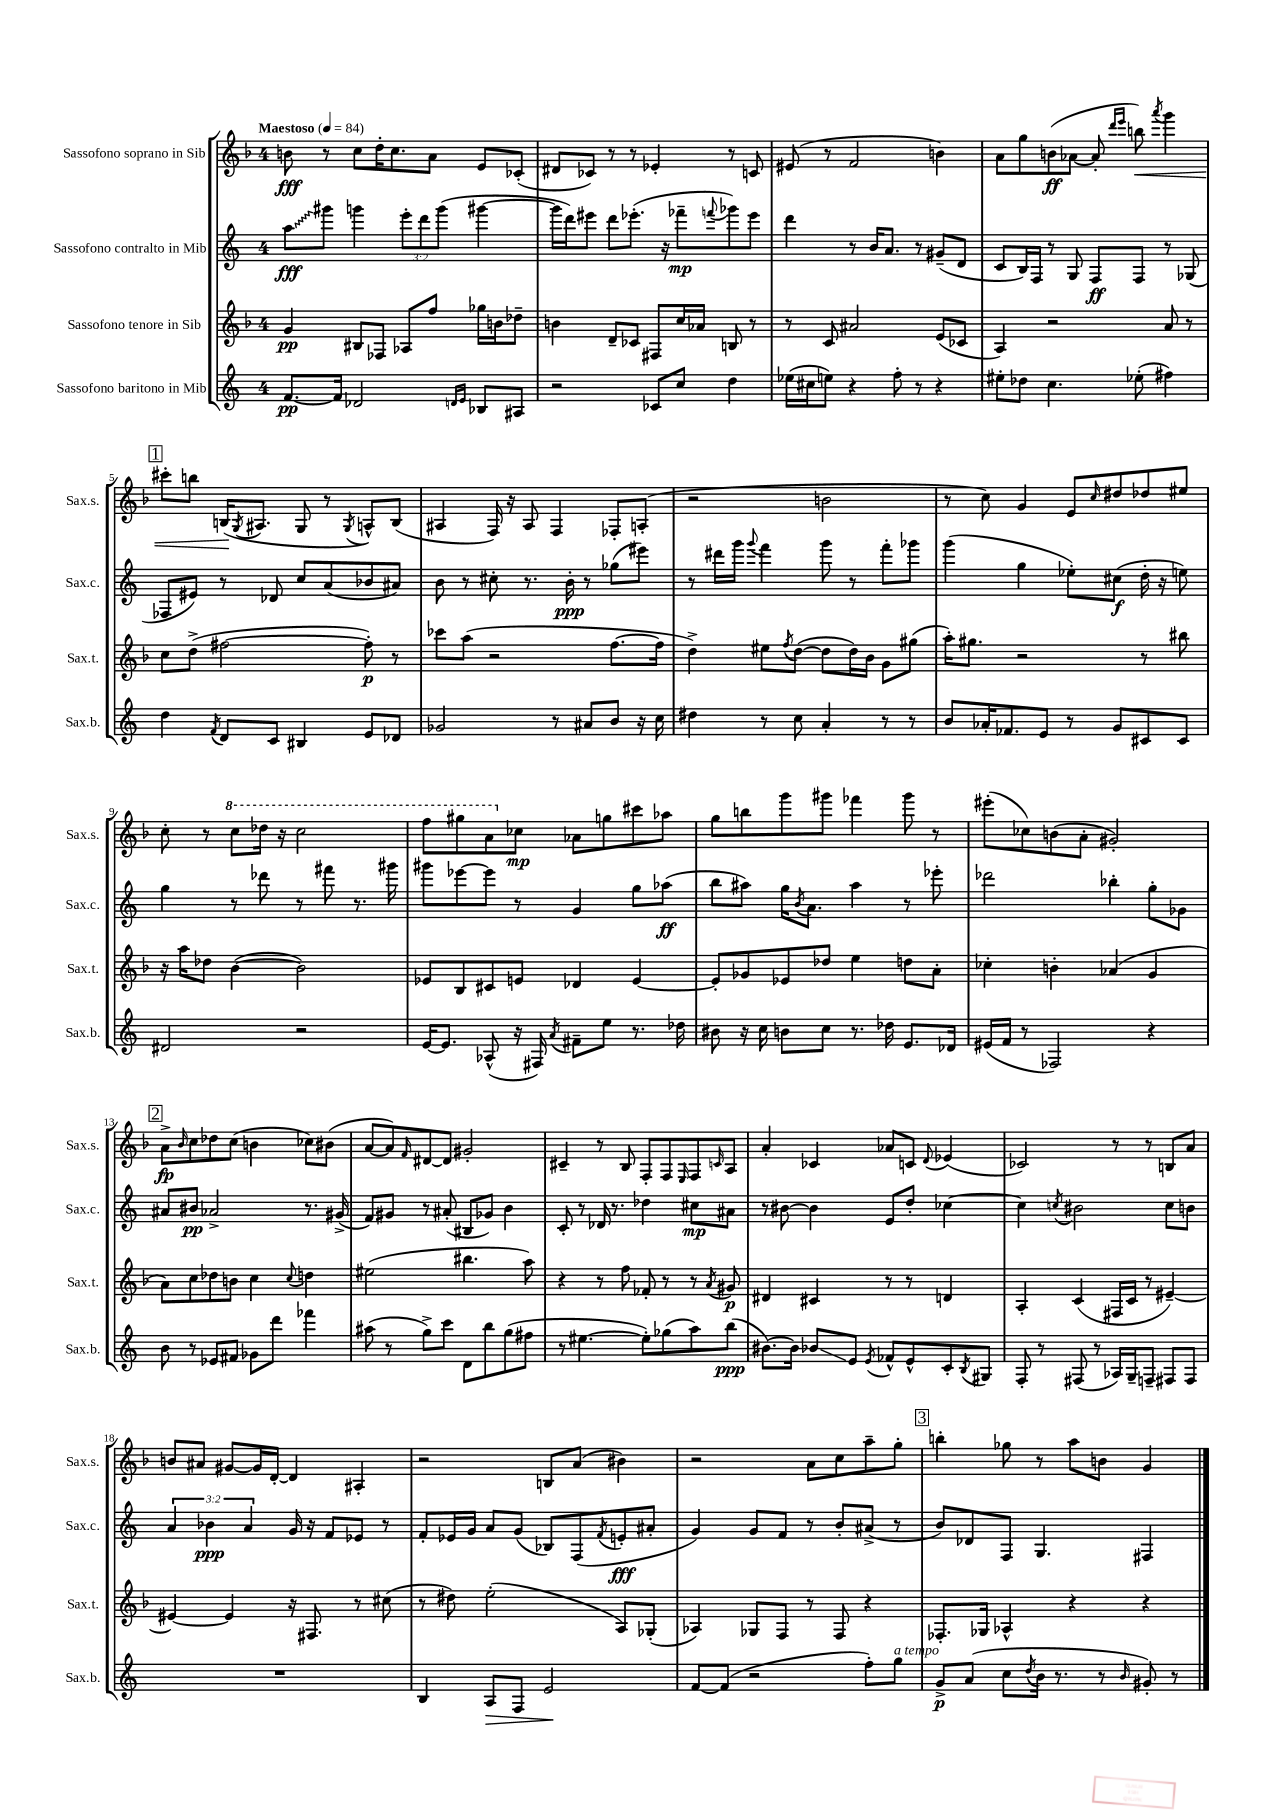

**kern	**kern	**kern	**kern
*staff4	*staff3	*staff2	*staff1
*clefG2	*clefG2	*clefG2	*clefG2
*k[]	*k[b-]	*k[]	*k[b-]
*M4/4	*M4/4	*M4/4	*M4/4
*MM84	*MM84	*MM84	*MM84
[8.f	4g	8aa	8b
.	.	8ggg#	8r
16f]	.	.	.
2d-	8B#	4ggg	8cc
.	8F-	.	16dd'
.	.	.	8.cc
.	8A-	12eee'	.
.	.	12ddd	.
.	8ff	.	8a
.	.	(12ggg	.
16qqd	.	.	.
16qqe	.	.	.
8B-	16gg-	[4ggg#	8e
.	16b	.	.
8A#	8dd-~	.	(8c-'
=	=	=	=
2r	4b	16ggg#]	8d#
.	.	16ddd)	.
.	.	8eee#	8c-)
.	8d~	8ddd	8r
.	8c-	(8.eee-'	8r
8c-	8F#	.	4e-'
.	.	16r	.
8cc	16cc	8fff-~	.
.	16a-	.	.
.	.	8qqfff	.
4dd	8B	8ggg-)	8r
.	8r	8eee-	8c
=	=	=	=
(16ee-	8r	4ddd	(8e#
16cc#	.	.	.
8ee)	8c	.	8r
4r	2a#	8r	2f
.	.	16b	.
.	.	8.a	.
8ff'	.	.	.
8r	.	8r	.
4r	(8e	(8g#~	4b)
.	8c-	8d	.
=	=	=	=
8ee#'	4A)	8c	8a
8dd-	.	16B)	8gg
.	.	16F	.
4.cc	2r	8r	(8b
.	.	8G	[8a-
.	.	8F	8a-']
.	.	.	16qqddd
.	.	.	16qqeee
(8ee-'	.	8F	8bb)
.	.	.	8qaaa
4ff#)	8a	8r	4ggg
.	8r	(8G-	.
=	=	=	=
4dd	8cc	8F-	8ccc#'
.	(8dd^	8e#)	8bb
8qf	.	.	.
8d	[2ff#	8r	(16B
.	.	.	8qG
.	.	.	8.A#
8c	.	8d-	.
4B#	.	8cc	8G
.	.	(8a	8r
.	.	.	8qG
8e	8ff#'])	8b-	8A^^)
8d-	8r	8a#)	(8B
=	=	=	=
2g-	8ccc-	8b	4A#
.	(8aa	8r	.
.	2r	8cc#'	16F)
.	.	.	16r
.	.	8.r	8A#
8r	.	.	4F
.	.	16b'	.
8a#	.	8r	.
8b	[8.ff	(8gg-	8F-'
16r	.	8eee#)	(8A'
16cc	16ff]	.	.
=	=	=	=
4dd#	4dd^)	8r	2r
.	.	16ddd#	.
.	.	16ggg	.
.	.	8qqggg	.
8r	8ee#	4fff	.
.	8qff	.	.
8cc	([8dd	.	.
4a'	8dd]	8ggg	2b
.	16dd)	8r	.
.	16b-	.	.
8r	8g	8fff'	.
8r	(8gg#	8ggg-	.
=	=	=	=
8b	16aa')	(4ggg	8r
.	8.gg#	.	.
16a-'	.	.	8cc)
8.f-	.	.	.
.	2r	4gg	4g
8e	.	.	.
8r	.	8ee-')	8e
.	.	.	16qqcc
8g	.	(8cc#	8dd#
8c#	8r	16dd'	8dd-
.	.	16r	.
8c#	8bb#	8ee)	8ee#
=	=	=	=
2d#	16r	4gg	8cc'
.	16aa	.	.
.	8dd-	.	8r
.	([4b-	8r	8ccc
.	.	8ddd-	16ddd-
.	.	.	16r
2r	2b-])	8r	2ccc
.	.	8fff#	.
.	.	8.r	.
.	.	16ggg#	.
=	=	=	=
[16e	8e-	8ggg#	8fff
8.e]	.	.	.
.	8B-	[8eee-	8ggg#
(8A-^^	8c#	8eee-]	8aa
16r	8e	8r	8cc-
16F#)	.	.	.
8qa	.	.	.
8f#~	4d-	4g	8a-
8ee	.	.	8gg
8.r	[4e	8gg	8ccc#
.	.	(8aa-	8aa-
16dd-	.	.	.
=	=	=	=
8b#	8e']	8bb	8gg
16r	8g-	8aa#)	8bb
16cc	.	.	.
8b	8e-	16gg	8ggg
.	.	8qb	.
.	.	8.a	.
8cc	8dd-	.	8ggg#
8.r	4ee	4aa#	4fff-
16dd-	.	.	.
8.e	8dd	8r	8ggg#
.	8a'	8eee-'	8r
16d-	.	.	.
=	=	=	=
(16e#	4cc-'	2ddd-	(8eee#'
16f	.	.	.
8r	.	.	8cc-)
2F-)	4b'	.	(8b
.	.	.	8a'
.	(4a-	4bb-'	2g#')
4r	4g	8gg'	.
.	.	8g-	.
=	=	=	=
8b	8a)	8a#	8a^
.	.	.	16qqb-
8r	8cc	8b#	8cc
8e-	8dd-	2a-^	8dd-
8f#	8b	.	(8cc
8g-	4cc	.	4b
8ddd	.	.	.
.	8qqcc	.	.
4fff-	4dd	8.r	8cc-)
.	.	.	(8b#
.	.	(16g#^	.
=	=	=	=
(8aa#	(2ee#	8f)	[8a
8r	.	8g#	8a])
.	.	.	16qqf
8gg^)	.	8r	[8d#
8ccc	.	(8a#'	8d#]
8d	4.bb#	8B#	2g#'
8bb	.	8g-)	.
(8gg	.	4b	.
8ff#	8aa)	.	.
=	=	=	=
8r	4r	8c'	4c#~
[4.ee#	.	8r	.
.	8r	16d-	8r
.	.	8.r	.
.	8ff	.	8B-
8ee#'])	8f-'	4dd-	8F'
(8gg-	8r	.	8F
.	.	.	16qqE
8aa)	8r	8cc#	8F
.	8qa	.	16qqc
(8bb	8g#	8a#	8A
=	=	=	=
[8.b#)	4d#	8r	4a'
.	.	[8b#	.
16b#]	.	.	.
8b-	4c#	4b#]	4c-
8e	.	.	.
8qe	.	.	.
8f-^^	8r	8e	8a-
8e^^	8r	8dd'	8c
.	.	.	8qqd
8c'	4d	[4cc-	(4e-
8qB	.	.	.
8G#	.	.	.
=	=	=	=
8F'	4A'	4cc-]	2c-)
8r	.	.	.
.	.	8qcc	.
(8F#	(4c	2b#	.
8r	.	.	.
16A-)	16F#	.	8r
16G~	16c	.	.
8F~	8r	.	8r
8F#	[4e#~)	8cc	8B
8F#	.	8b	8a
=	=	=	=
1r	4e#_	6a	8b
.	.	.	8a#
.	.	6b-	.
.	4e#]	.	[8g#
.	.	6a	.
.	.	.	16g#]
.	.	.	[16d'
.	16r	16g	4d]
.	8.F#	16r	.
.	.	8f	.
.	8r	8e-	4A#'
.	(8cc#	8r	.
=	=	=	=
4B	8r	8f'	2r
.	8dd#)	16e-	.
.	.	16g	.
8A	(2ee'	8a	.
8F	.	(8g	.
2e	.	8B-)	8B
.	.	(8F	(8a
.	.	8qf	.
.	8A)	8e'	4b#)
.	(8G-'	8a#'	.
=	=	=	=
[8f	4A-)	4g)	2r
(8f]	.	.	.
2r	8G-	8g	.
.	8F	8f	.
.	8r	8r	8a
.	8F	8b'	8cc
8ff')	4r	(8a#^	8aa~
8gg	.	8r	8gg'
=	=	=	=
8g^	8.F-'	8b)	4bb'
(8a	.	8d-	.
.	16G-	.	.
8cc	4A-^^	8F	8gg-
8qdd	.	.	.
16b	.	4.G	8r
8.r	.	.	.
.	4r	.	8aa
8r	.	.	8b
16qqb	.	.	.
8g#')	4r	4F#	4g
8r	.	.	.
==	==	==	==
*-	*-	*-	*-
